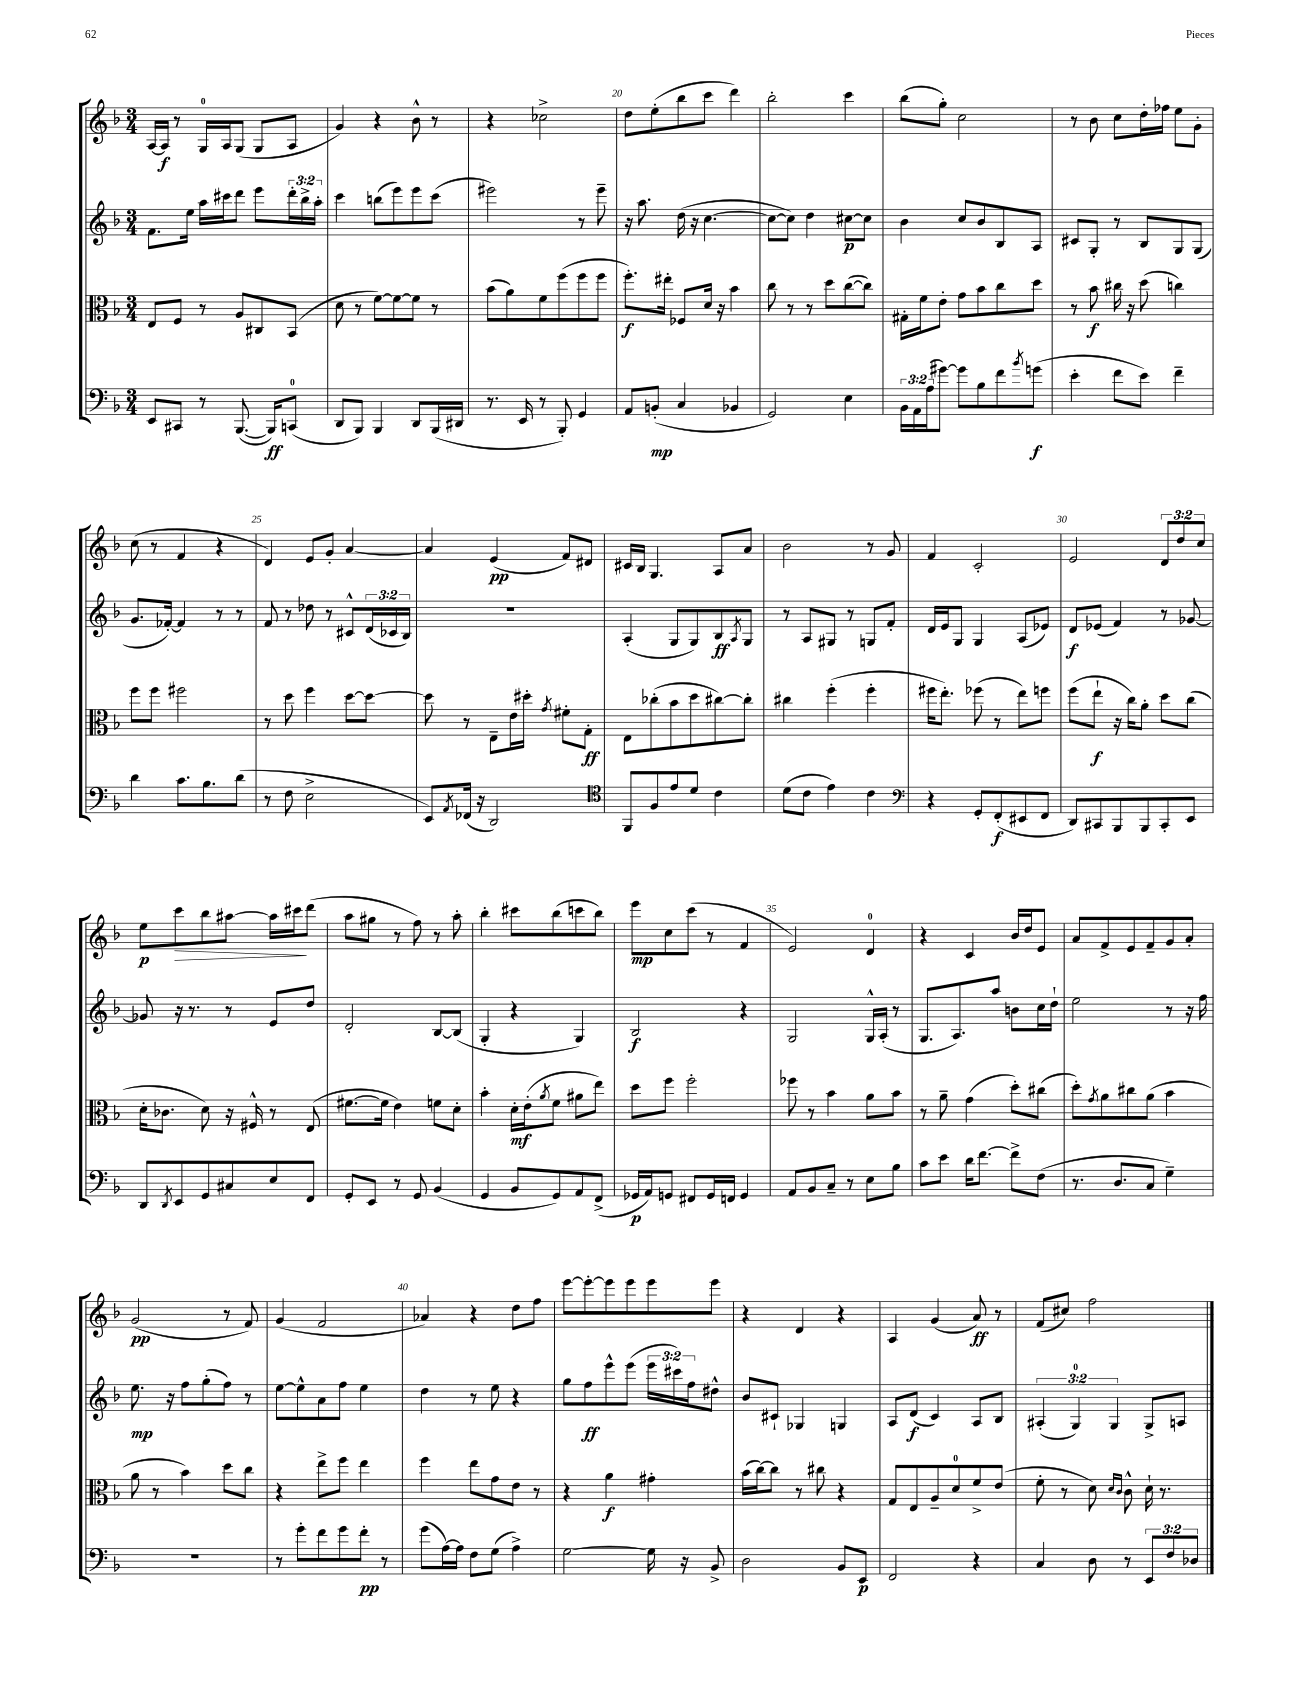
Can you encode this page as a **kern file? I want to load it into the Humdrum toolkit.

**kern	**kern	**kern	**kern
*staff4	*staff3	*staff2	*staff1
*clefF4	*clefC3	*clefG2	*clefG2
*k[b-]	*k[b-]	*k[b-]	*k[b-]
*M3/4	*M3/4	*M3/4	*M3/4
8EE	8E	8.f	[16A
.	.	.	16A]
8CC#	8F	.	8r
.	.	16ee	.
8r	8r	16aa	16G
.	.	16ccc#	16A
([8.BBB-	8A	8ddd	(8G
.	8C#	8eee	8G
16BBB-])	.	.	.
(8CC	(8BB-	24ddd'	8A
.	.	24bb-^	.
.	.	24aa'	.
=	=	=	=
8DD	8d	4ccc	4g)
8BBB-)	8r	.	.
4BBB-	[8f)	(8bb	4r
.	8f_	8eee)	.
8DD	8f]	8eee	8b-^^
(16BBB-	8r	(8ccc	8r
16DD#	.	.	.
=	=	=	=
8.r	(8b-	2eee#)	4r
.	8a)	.	.
16EE	.	.	.
8r	8f	.	2cc-^
8BBB-')	(8ff	.	.
4GG	8ff	8r	.
.	8ff	8eee#~	.
=	=	=	=
8AA	8.ff')	16r	8dd
.	.	8.aa	.
(8BB'	.	.	(8ee'
.	16ee#'	.	.
4C	8F-	(16dd	8bb-
.	.	16r	.
.	16d	[4.cc	8ccc
.	16r	.	.
4BB-	4b-	.	4ddd)
=	=	=	=
2GG)	8cc	8cc_	2bb-'
.	8r	8cc])	.
.	8r	4dd	.
.	8dd	.	.
4E	([8cc	[8cc#	4ccc
.	8cc])	8cc#]	.
=	=	=	=
24BB-	16G#'	4b-	(8bb-
24AA	.	.	.
.	16f	.	.
(24A	.	.	.
[8g#)	8e'	.	8gg')
8g#]	8g	8cc	2cc
8B-	8b-	8b-	.
8f	8cc	8B-	.
8qb-	.	.	.
(8g	8dd	8A	.
=	=	=	=
4e'	8r	8c#	8r
.	8b-	8G'	8b-
8f	16cc#	8r	8cc
.	16r	.	.
8e)	(8dd	8B-	16dd'
.	.	.	16ff-
4f~	4cc)	8G	8ee
.	.	(8G	8g'
=	=	=	=
4d	8ff	8.g	(8cc
.	8ff	.	8r
.	.	[16f-')	.
8.c	2ff#	4f-]	4f
8.B-	.	.	.
.	.	8r	4r
(8d	.	8r	.
=	=	=	=
8r	8r	8f	4d)
8F	8dd	8r	.
2E^	4ff	8dd-	8e
.	.	8r	8g'
.	[8dd	8c#^^	[4a
.	8dd_	(24d	.
.	.	24c-	.
.	.	24B-)	.
=	=	=	=
8EE)	8dd]	2.r	4a]
8qAA	.	.	.
(16FF-	8r	.	.
16r	.	.	.
2DD)	8E~	.	(4e
.	16e	.	.
.	16dd#'	.	.
.	8qg	.	.
.	8f#'	.	8f)
.	8G'	.	8d#
=	=	=	=
*clefC4	*	*	*
8FF	8E	(4A'	16c#
.	.	.	16B-
8F	(8cc-'	.	4.G
8e	8b-	8G	.
8d	8dd	8G)	.
4c	[8cc#)	8B-	8A
.	.	8qA	.
.	8cc#']	8G	8a
=	=	=	=
(8d	4cc#	8r	2b-
8c	.	8A	.
4e)	(4ff'	8G#	.
.	.	8r	.
4c	4ff'	8G	8r
.	.	8f'	8g
=	=	=	=
*clefF4	*	*	*
4r	16ff#	16d	4f
.	8.ee')	16e	.
.	.	8G	.
8GG'	(8ff-	4G	2c'
(8FF'	8r	.	.
8EE#	8ee)	(8A	.
8FF	8ff	8e-)	.
=	=	=	=
8DD)	(8ff	8d	2e
8CC#	8ee`	(8e-	.
8BBB-	16r	4f)	.
.	16cc)	.	.
8BBB-	8a'	.	.
8CC#'	8dd	8r	12d
.	.	.	12dd
8EE	(8cc	[8g-	.
.	.	.	12cc
=	=	=	=
8DD	16d'	8g-]	8ee
.	8.c-	.	.
8qDD	.	.	.
8EE	.	16r	8ccc
.	.	8.r	.
8GG	8d)	.	8bb-
8C#	16r	8r	[8aa#
.	16F#^^	.	.
8E	8r	8e	16aa#]
.	.	.	16ccc#
8FF	(8E	8dd	(8ddd
=	=	=	=
8GG'	[8.f#	2d'	8aa
8EE	.	.	8gg#
.	16f#]	.	.
8r	4e)	.	8r
8GG	.	.	8ff)
(4BB-	8f	[8B-	8r
.	8d'	(8B-]	8aa'
=	=	=	=
4GG	4b-'	4G'	4bb-'
8BB-	16d'	4r	8ccc#
.	(16e'	.	.
.	8qa	.	.
8GG)	8f	.	(8bb-
8AA	8a#	4G)	8ccc
(8FF^	8ee)	.	8bb-)
=	=	=	=
16GG-	8dd	2B-	8eee
16AA)	.	.	.
8GG	8ff	.	8cc
8FF#	2ff'	.	(8ccc
16GG	.	.	8r
16FF	.	.	.
4GG	.	4r	4f
=	=	=	=
8AA	8ff-	2G	2e)
8BB-	8r	.	.
8C~	4b-	.	.
8r	.	.	.
8E	8a	16G^^	4d
.	.	(16A'	.
8B-	8b-	8r	.
=	=	=	=
8c	8r	8.G	4r
8e	8a~	.	.
.	.	8.A)	.
16d	(4g	.	4c
[8.f	.	.	.
.	.	8aa	.
8f^]	8dd')	8b	16b-
.	.	.	16dd
(8F	(8cc#	16cc	8e
.	.	16dd`	.
=	=	=	=
8.r	8dd')	2ee	8a
.	8qg	.	.
.	8a	.	8f^
8.D	.	.	.
.	8cc#	.	8e
8C	(8a	.	8f~
4G~)	4b-	8r	8g
.	.	16r	8a'
.	.	16ff	.
=	=	=	=
2.r	8a	8.ee	(2g
.	8r	.	.
.	.	16r	.
.	4b-)	8ff	.
.	.	(8gg'	.
.	8dd	8ff)	8r
.	8cc	8r	8f)
=	=	=	=
8r	4r	[8ee	(4g
8g'	.	8ee^^]	.
8f	8ee^	8a	2f
8g	8ff	8ff	.
8f'	4ee	4ee	.
8r	.	.	.
=	=	=	=
(8g	4ff	4dd	4a-)
[16A)	.	.	.
16A]	.	.	.
8F	8ee	8r	4r
(8G	8g	8ee	.
4A^)	8e	4r	8dd
.	8r	.	8ff
=	=	=	=
[2G	4r	8gg	[8eee
.	.	8ff	8eee'_
.	4a	8eee^^	8eee]
.	.	(8eee	8eee
16G]	4g#'	24eee	8eee
.	.	24ccc#)	.
16r	.	.	.
.	.	24ff	.
8BB-^	.	8dd#^^	8eee
=	=	=	=
2D	(16b-	8b-	4r
.	[16cc)	.	.
.	8cc]	8c#`	.
.	8r	4G-	4d
.	8cc#	.	.
8BB-	4r	4G	4r
8EE	.	.	.
=	=	=	=
2FF	8G	8A	4A
.	8E	(8d	.
.	8A~	4c)	(4g
.	8d	.	.
4r	8f^	8A	8a)
.	(8e	8B-	8r
=	=	=	=
4C	8f'	(6A#'	(8f
.	8r	.	8cc#)
.	.	6G)	.
8D	8d)	.	2ff
.	.	6G	.
.	16qqd	.	.
.	16qqc	.	.
8r	8c^^	.	.
12EE	16d`	8G^	.
.	8.r	.	.
12F	.	.	.
.	.	8A	.
12D-	.	.	.
==	==	==	==
*-	*-	*-	*-
